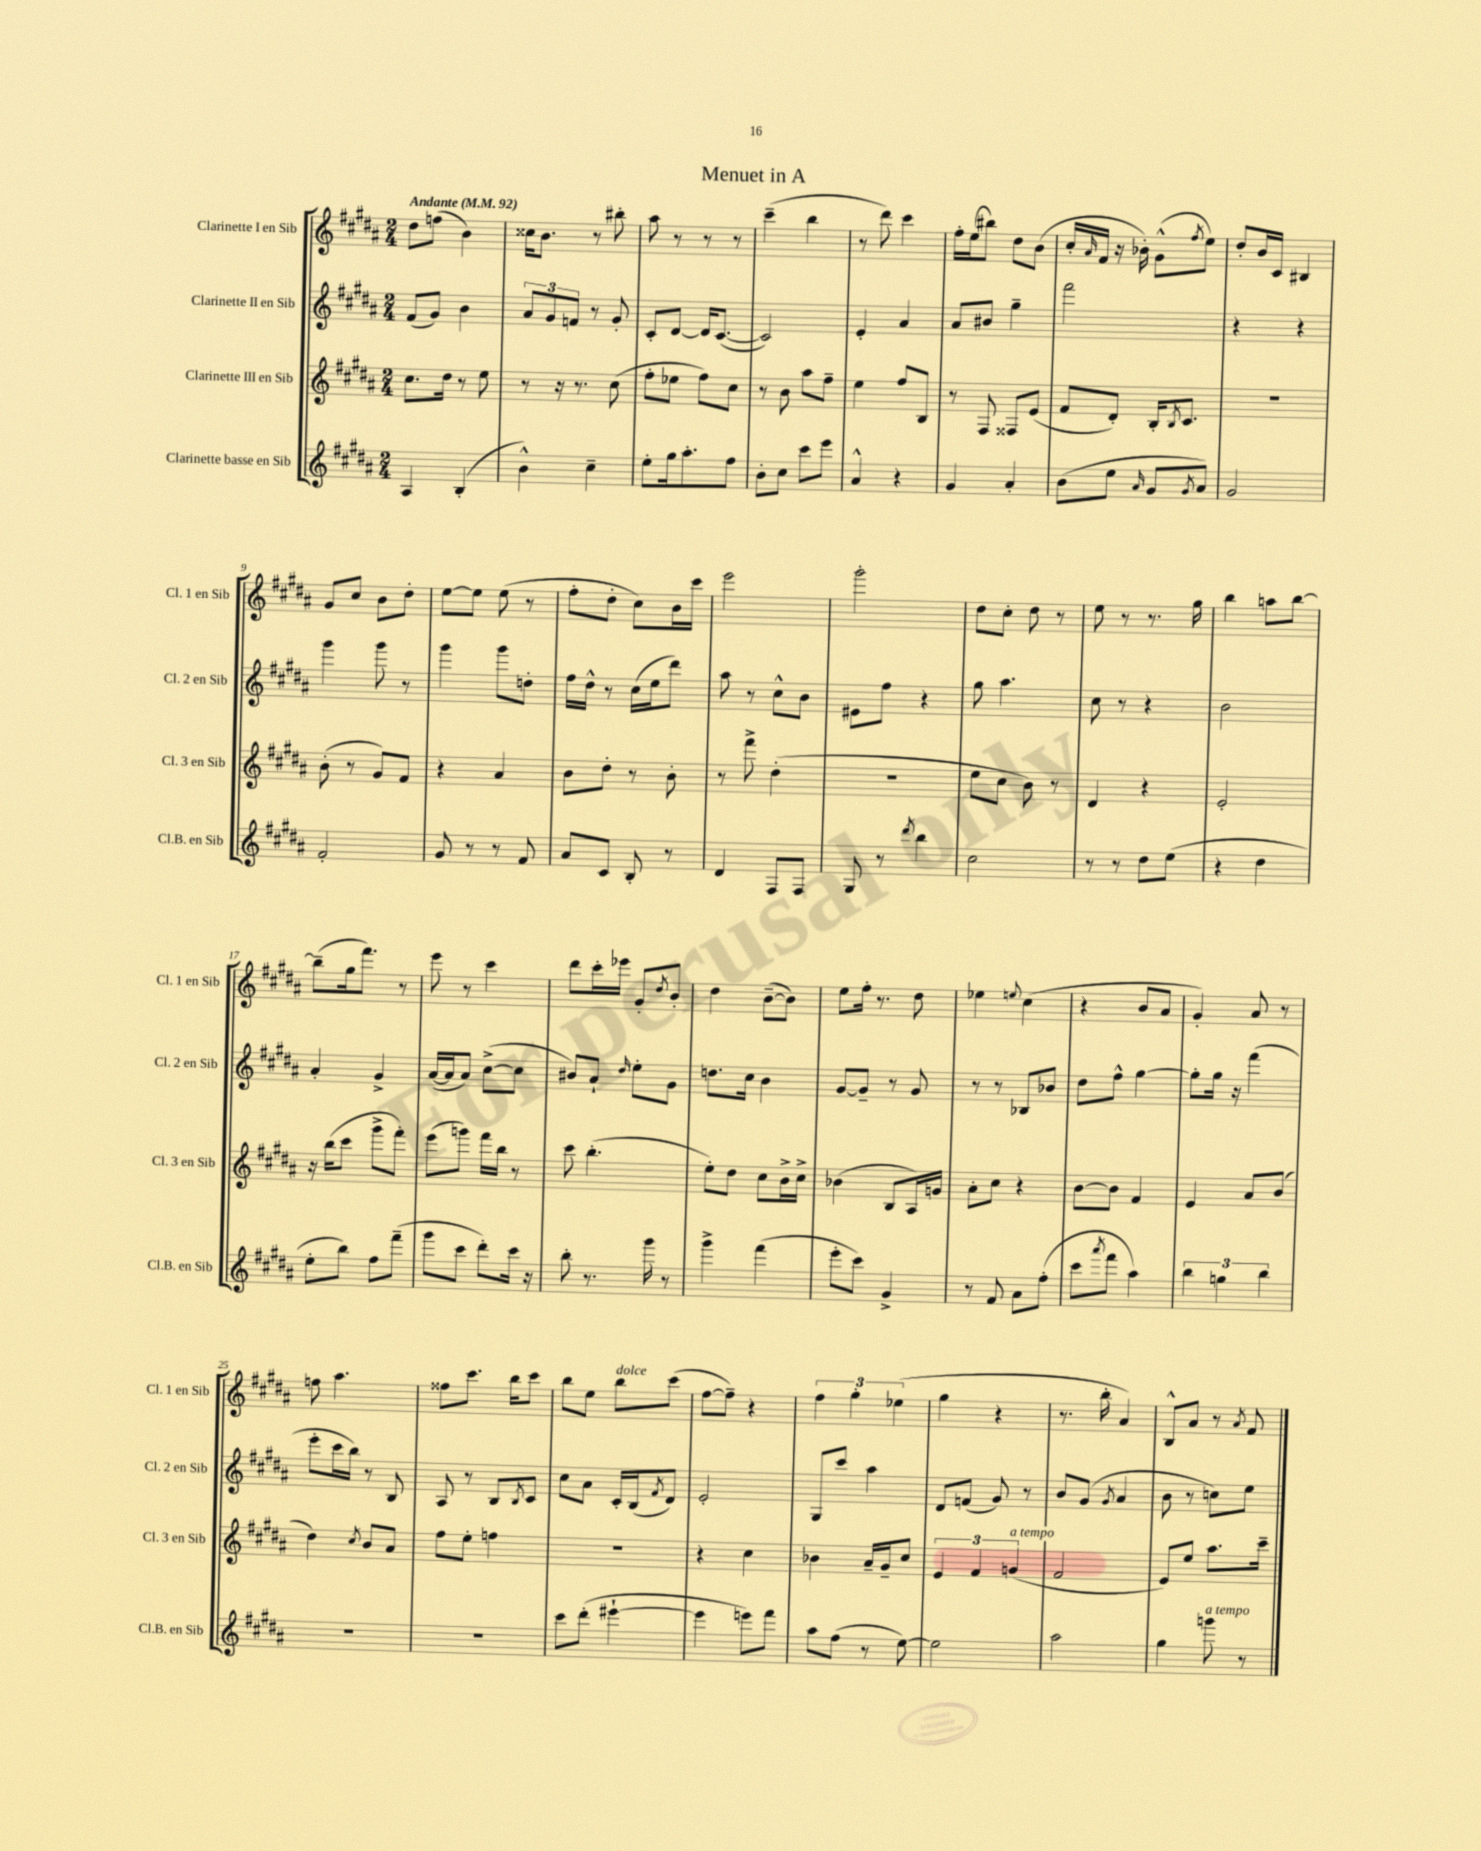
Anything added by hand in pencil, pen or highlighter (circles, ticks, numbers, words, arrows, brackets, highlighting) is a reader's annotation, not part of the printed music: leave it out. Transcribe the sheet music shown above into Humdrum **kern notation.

**kern	**kern	**kern	**kern
*staff4	*staff3	*staff2	*staff1
*clefG2	*clefG2	*clefG2	*clefG2
*k[f#c#g#d#a#]	*k[f#c#g#d#a#]	*k[f#c#g#d#a#]	*k[f#c#g#d#a#]
*M2/4	*M2/4	*M2/4	*M2/4
*MM92	*MM92	*MM92	*MM92
4A#/	8.cc#\L	(8f#/L	8dd#\L
.	.	8g#/J)	(8ff\J
.	16dd#\Jk	.	.
(4B'/	8r	4b\	4b\)
.	8ee\	.	.
=	=	=	=
4b^^\)	8r	12a#/L	16cc##\LK
.	.	.	8.b\J
.	.	12g#/	.
.	16r	.	.
.	.	12f/J	.
.	8.r	.	.
4cc#~\	.	8r	8r
.	(8cc#\	8g#'/	8bb#'\
=	=	=	=
8ee'\L	8ff#'\L	8c#'/L	8aa#\
16gg#\k	8ee-\J	[8d#/J	8r
8.aa#'\	.	.	.
.	8ff#\L)	16d#/]LK	8r
.	.	([8.c#/J	.
8ff#\J	8cc#\J	.	8r
=	=	=	=
8b'\L	8r	2c#/])	(4ccc#~\
8cc#\J	8b\	.	.
8ccc#\L	8aa#\L	.	4bb\
8eee\J	8ff#~\J	.	.
=	=	=	=
4a#^^/	4ee\	4e'/	8r
.	.	.	8ddd#\)
4r	8ff#/L	4a#/	4ccc#\
.	8B/J	.	.
=	=	=	=
4g#/	8r	8a#/L	16ff#'\LL
.	.	.	(16ee\J
.	8F#/	8b#/J	8bb#\J)
4a#'/	8F##/L	4gg#~\	8dd#\L
.	(8e/J	.	(8b\J
=	=	=	=
(8b\L	8f#/L	2fff#\	16cc#'/LL
.	.	.	16qqa#/
.	.	.	16f#/JJ
8ee\J	8d#'/J)	.	16r
.	.	.	16b-'\)
16qqa#/	.	.	.
8g#/L	16B'/LK	.	(8g#^^\L
.	8qB/	.	.
.	8.c#/J	.	.
8qg#/	.	.	8qff#/
8a#/J)	.	.	8ee\J)
=	=	=	=
2g#/	2r	4r	8dd#'/L
.	.	.	16b/L
.	.	.	16c#/JJ
.	.	4r	4B#/
=	=	=	=
2f#'/	(8b'\	4ggg#\	8g#/L
.	8r	.	8cc#/J
.	8g#/L)	8ggg#\	8b\L
.	8f#/J	8r	8dd#'\J
=	=	=	=
8g#/	4r	4ggg#\	[8ee\L
8r	.	.	8ee\]J
8r	4a#/	8ggg#\L	(8ee\
8f#/	.	8dd'\J	8r
=	=	=	=
8a#/L	8b\L	16ff#\LL	8ff#'\L
.	.	16dd#^^\JJ	.
8c#/J	8dd#'\J	8r	8dd#'\J
8B'/	8r	(16cc#\LL	8cc#\L)
.	.	16ee\J	.
8r	8b'\	8ddd#\J)	16b\L
.	.	.	16ccc#\JJ
=	=	=	=
4d#/	8r	8aa#\	2eee\
.	8fff#^\	8r	.
8F#/L	(4dd#'\	8cc#^^\L	.
8F#/J	.	8b\J	.
=	=	=	=
8G#/	2r	8e#\L	2ggg#'\
8r	.	8ff#\J	.
8qddd#/	.	.	.
4bb\	.	4r	.
=	=	=	=
2cc#\	8ee\L	8gg#\	8dd#\L
.	8cc#\J	4.aa#\	8cc#'\J
.	8b\)	.	8dd#\
.	8r	.	8r
=	=	=	=
8r	4d#/	8cc#\	8ee\
8r	.	8r	8r
8dd#\L	4r	4r	8.r
(8ee\J	.	.	.
.	.	.	16gg#\
=	=	=	=
4r	2e'/	2b\	4bb\
4dd#\	.	.	8aa\L
.	.	.	[8bb\J
=	=	=	=
8ee'\L	16r	4a#'/	(8bb~\]L
.	(16bb\LK	.	.
8bb\J)	8ccc#\J	.	16gg#\k
.	.	.	8.fff#\J)
8ff#\L	8ggg#^\L	4g#^/	.
(8fff#~\J	8fff#'\J)	.	8r
=	=	=	=
8ggg#\L	(8eee\L	([16a#/LL	8eee\
.	.	16a#/]J	.
8ccc#\J	8ggg\J)	8a#/J)	8r
8ddd#'\L)	16fff#\LL	([8cc#^\L	4ccc#\
.	16bb\JJ	.	.
16ccc#\Jk	8r	8cc#\]J	.
16r	.	.	.
=	=	=	=
8bb'\	8ccc#\	8b#/L)	8ddd#\L
8.r	(4.bb'\	8a#`/J	16ccc#'\L
.	.	.	16eee-\JJ
.	.	16qqdd#/	.
.	.	8ee'\L	8g#'/L
16ggg#\	.	.	.
.	.	.	8qdd#/
8r	.	8g#\J	8b'/J
=	=	=	=
4ggg#^\	8ee'\L)	8.dd\L	4dd#\
.	8dd#\J	.	.
.	.	16cc#\Jk	.
(4fff#\	8cc#\L	4b\	([8b~\L
.	16b^\L	.	8b\]J)
.	16cc#^\JJ	.	.
=	=	=	=
8eee'\L	(4b-\	[8g#/L	8ee\L
8ccc#\J)	.	8g#~/]J	16ff#'\Jk
.	.	.	8.r
4g#^/	8B/L	8r	.
.	16A#/L)	8g#/	8dd#\
.	16g/JJ	.	.
=	=	=	=
8r	8a#'\L	8r	4ee-\
8f#/	8cc#\J	8r	.
.	.	.	8qqee/
8a#\L	4r	8B-/L	(4cc#\
(8ff#'\J	.	8b-/J	.
=	=	=	=
8ccc#\L	[8b\L	8dd#\L	4r
8qaaa#/	.	.	.
8fff#\J	8b\]J	8ff#^^\J	.
4aa#\)	4f#/	[4gg#\	8b/L
.	.	.	8a#/J
=	=	=	=
6bb\	4e/	8gg#'\]L	4g#'/)
.	.	16gg#\Jk	.
6gg\	.	.	.
.	.	16r	.
.	8a#/L	(4fff#\	8a#/
6bb\	.	.	.
.	(8b/J	.	8r
=	=	=	=
2r	4dd#\)	8eee'\L	8ff\
.	.	16ccc#\L	4.aa#\
.	.	16bb\JJ)	.
.	8qcc#/	.	.
.	8b/L	8r	.
.	8a#/J	8B/	.
=	=	=	=
2r	8ff#\L	8A#/	8ff##\L
.	8ee'\J	8r	8.ccc#\J
.	4ff\	8B/L	.
.	.	.	16bb\LK
.	.	8qB/	.
.	.	8c#/J	8ccc#\J
=	=	=	=
8ccc#\L	2r	8cc#\L	8bb\L
(8ddd#'\J	.	8a#\J	8ee\J
[4eee#`\	.	16c#'/LL	8bb\L
.	.	(16B/J	.
.	.	8qf#/	.
.	.	8d#/J)	(8ccc#\J
=	=	=	=
4eee#\]	4r	2e'/	[8ff#\L
.	.	.	8ff#~\]J)
8eee\L)	4cc#\	.	4r
8fff#\J	.	.	.
=	=	=	=
8aa#\L	4b-\	8G#/L	6ff#\
(8ff#\J	.	8ccc#/J	.
.	.	.	6gg#'\
8r	16a#~/LL	4aa#\	.
.	16g#~/J	.	.
.	.	.	(6ee-\
[8ee\)	8cc#/J	.	.
=	=	=	=
2ee\]	6e/	8d#/L	4gg#\
.	.	(8f/J	.
.	6f#/	.	.
.	.	8g#/)	4r
.	(6g/	.	.
.	.	8r	.
=	=	=	=
2aa#\	2f#/	8b/L	8.r
.	.	(8g#/J	.
.	.	.	16bb'\
.	.	8qg#/	.
.	.	4a#/	4a#/)
=	=	=	=
4gg#\	8e/L)	8b\	8B^^/L
.	8ee/J	8r	8a#/J
8ggg\	8.aa#\L	8cc\L)	8r
.	.	.	8qa#/
8r	.	8ee\J	8f#/
.	16ccc#~\Jk	.	.
==	==	==	==
*-	*-	*-	*-
